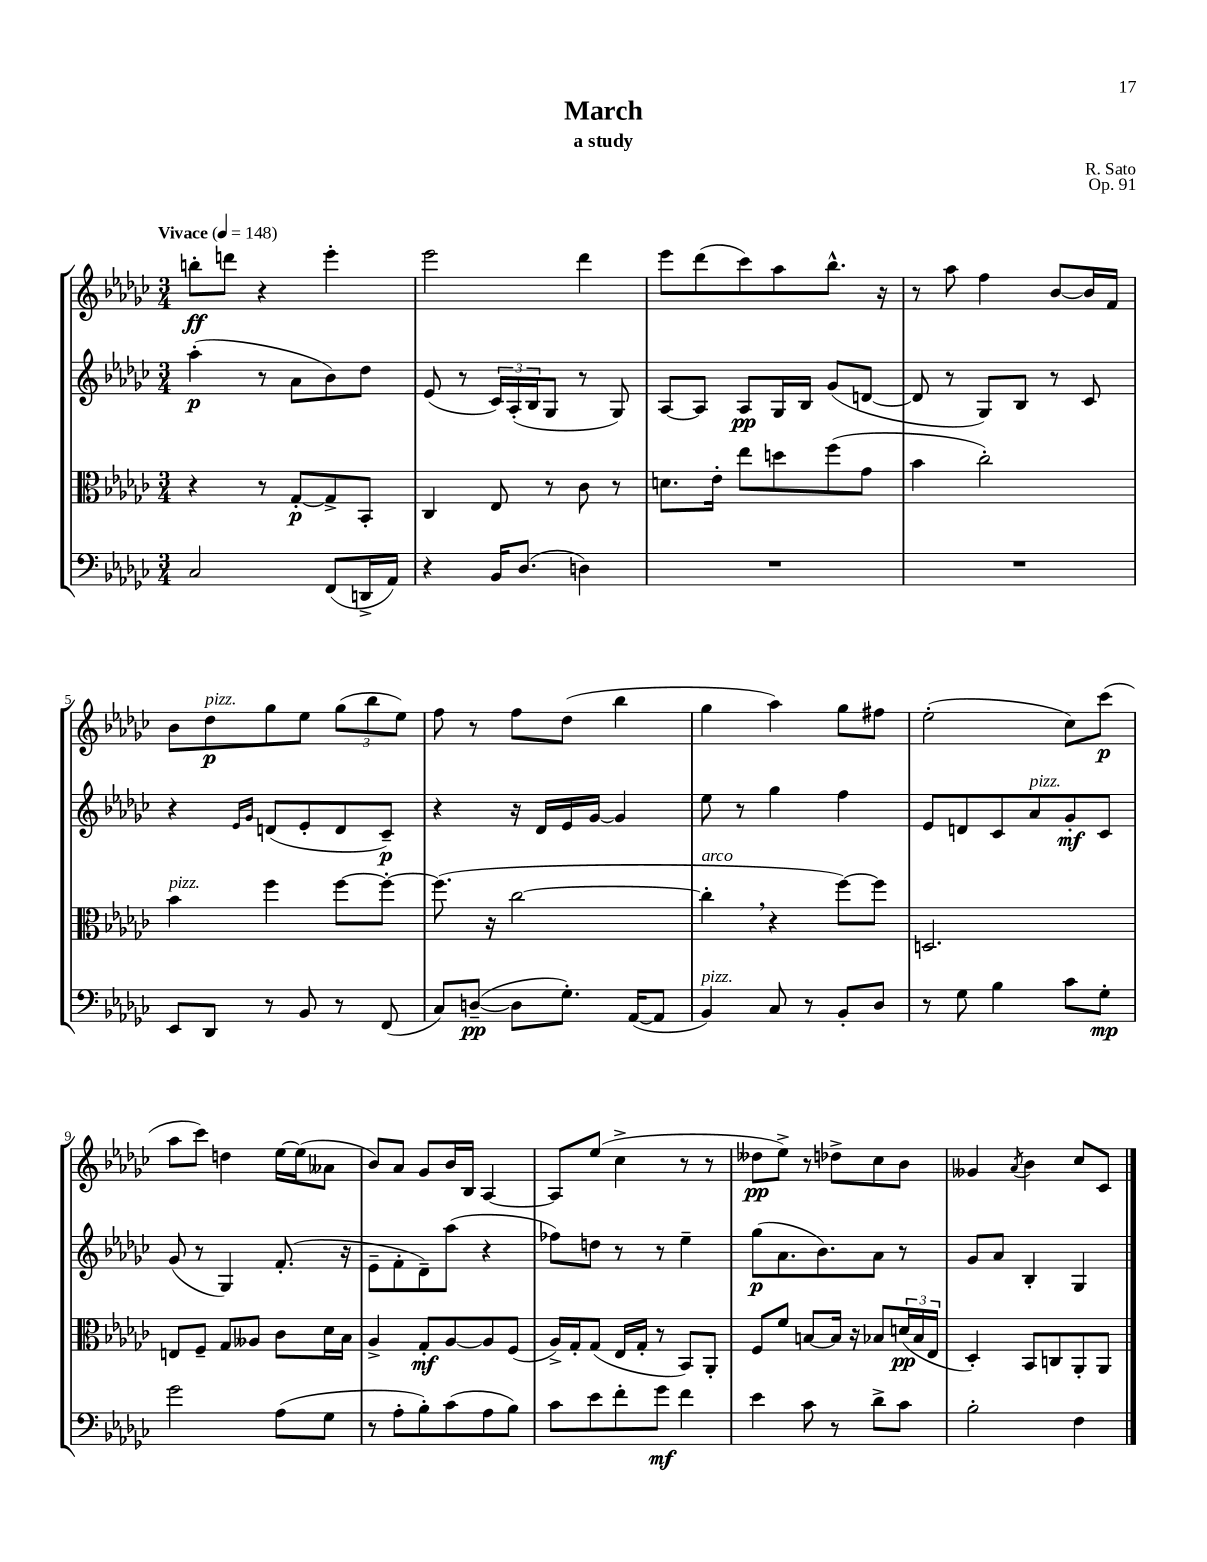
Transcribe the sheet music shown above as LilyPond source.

\header { title = "March" composer = "R. Sato" subtitle = "a study" opus = "Op. 91" }
<<
\new StaffGroup <<
\new Staff = "s0" {
    \clef treble \key ges \major \numericTimeSignature \time 3/4 \tempo "Vivace" 4 = 148
    b''8-.\ff d'''8 r4 ees'''4-. |
    ees'''2 des'''4 |
    ees'''8 des'''8( ces'''8) aes''8 bes''8.-^ r16 |
    r8 aes''8 f''4 bes'8~ bes'16 f'16 |
    bes'8 des''8\p^\markup { \italic "pizz." } ges''8 ees''8 \tuplet 3/2 { ges''8( bes''8 ees''8) } |
    f''8 r8 f''8 des''8( bes''4 |
    ges''4 aes''4) ges''8 fis''8 |
    ees''2-.( ces''8) ces'''8\p( |
    aes''8 ces'''8) d''4 ees''16~ ees''16( aeses'8 |
    bes'8) aes'8 ges'8 bes'16 bes16 aes4~ |
    aes8 ees''8( ces''4-> r8 r8 |
    deses''8\pp ees''8->) r8 des''8-> ces''8 bes'8 |
    geses'4 \acciaccatura { aes'8 } bes'4 ces''8 ces'8 \bar "|." |
}
\new Staff = "s1" {
    \clef treble \key ges \major \numericTimeSignature \time 3/4
    aes''4-.\p( r8 aes'8 bes'8) des''8 |
    ees'8( r8 \tuplet 3/2 { ces'16) aes16-.( bes16 } ges8 r8 ges8) |
    aes8~ aes8 aes8\pp ges16 bes16 ges'8( d'8~ |
    d'8 r8 ges8) bes8 r8 ces'8 |
    r4 \grace { ees'16 ges'16 } d'8( ees'8-. d'8 ces'8--\p) |
    r4 r16 des'16 ees'16 ges'16~ ges'4 |
    ees''8 r8 ges''4 f''4 |
    ees'8 d'8 ces'8 aes'8^\markup { \italic "pizz." } ges'8-.\mf ces'8 |
    ges'8( r8 ges4) f'8.-.( r16 |
    ees'8-- f'8-. des'8--) aes''8( r4 |
    fes''8) d''8 r8 r8 ees''4-- |
    ges''8\p( aes'8. bes'8.) aes'8 r8 |
    ges'8 aes'8 bes4-. ges4 \bar "|." |
}
\new Staff = "s2" {
    \clef alto \key ges \major \numericTimeSignature \time 3/4
    r4 r8 ges8~-.\p ges8-> bes,8-. |
    ces4 ees8 r8 ces'8 r8 |
    d'8. ees'16-. ees''8 d''8 f''8( ges'8 |
    bes'4 ces''2-.) |
    bes'4^\markup { \italic "pizz." } f''4 f''8~ f''8~-. |
    f''8.( r16 ces''2~ |
    ces''4-.^\markup { \italic "arco" } \breathe r4 f''8~) f''8 |
    d2. |
    e8 f8-- ges8 aeses8 ces'8 des'16 bes16 |
    aes4-> ges8-.\mf aes8~ aes8 f8( |
    aes16->) ges16-. ges8( ees16 ges16-. r8 bes,8) aes,8-. |
    f8 f'8 b8~ b16 r16 bes8 \tuplet 3/2 { d'16\pp( bes16 ees16 } |
    des4-.) bes,8 c8 aes,8-. aes,8 \bar "|." |
}
\new Staff = "s3" {
    \clef bass \key ges \major \numericTimeSignature \time 3/4
    ces2 f,8( d,16-> aes,16) |
    r4 bes,16 des8.( d4) |
    R2. |
    R2. |
    ees,8 des,8 r8 bes,8 r8 f,8( |
    ces8) d8~--\pp( d8 ges8.-.) aes,16~( aes,8 |
    bes,4^\markup { \italic "pizz." }) ces8 r8 bes,8-. des8 |
    r8 ges8 bes4 ces'8 ges8-.\mp |
    ges'2 aes8( ges8 |
    r8 aes8-. bes8-.) ces'8( aes8 bes8) |
    ces'8 ees'8 f'8-. ges'8\mf f'4 |
    ees'4 ces'8 r8 des'8-> ces'8 |
    bes2-. f4 \bar "|." |
}
>>
>>
